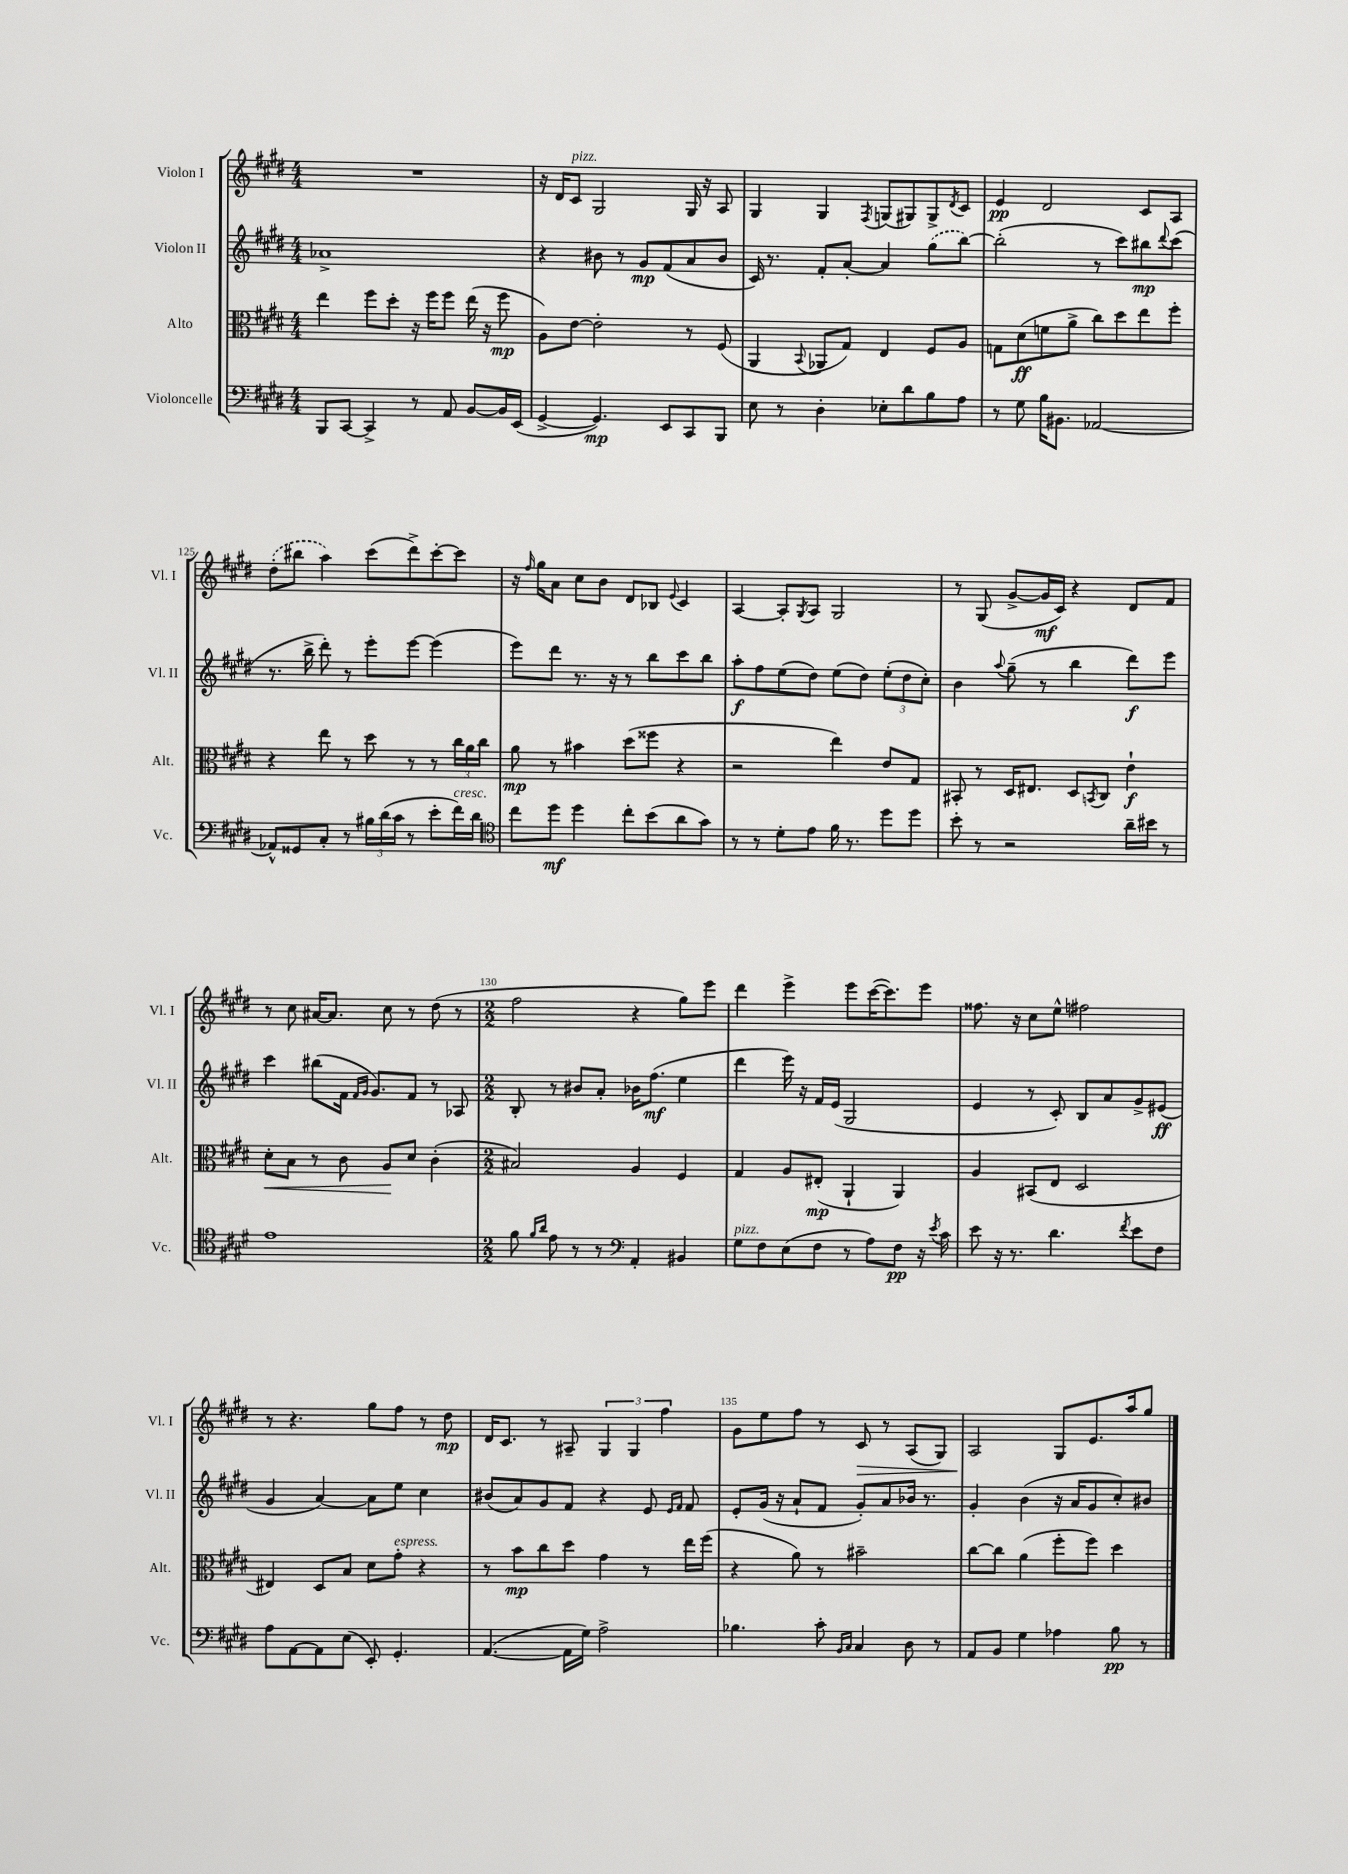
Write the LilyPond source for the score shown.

<<
\new StaffGroup <<
\new Staff = "s0" \with { instrumentName = "Violon I" shortInstrumentName = "Vl. I" } {
    \clef treble \key e \major \numericTimeSignature \time 4/4
    R1 |
    r16 dis'16 cis'8^\markup { \italic "pizz." } gis2 gis16 r16 a8 |
    gis4 gis4 \acciaccatura { fis8 } g8( gis8) gis8-> \acciaccatura { dis'8 } cis'8 |
    e'4\pp dis'2 cis'8 a8 |
    \once \slurDashed dis''8-.( bis''8 a''4) cis'''8( dis'''8->) cis'''8~-. cis'''8 |
    r16 \grace { fis''16 } gis''16 a'8 cis''8 b'8 dis'8 bes8 \appoggiatura { e'8 } cis'4 |
    a4~ a8-. \acciaccatura { gis8 } a8 gis2 |
    r8 gis8( gis'8~-> gis'16\mf cis'16) r4 dis'8 fis'8 |
    r8 cis''8 ais'16~ ais'8. cis''8 r8 dis''8( r8 |
    \numericTimeSignature \time 2/2 fis''2 r4 gis''8) e'''8 |
    dis'''4 e'''4-> e'''8 cis'''16~( cis'''8.) e'''8 |
    fisis''8. r16 cis''8 e''8-^ fis''2 |
    r8 r4. gis''8 fis''8 r8 dis''8\mp |
    dis'16 cis'8. r8 ais8-- \tuplet 3/2 { gis4 gis4 fis''4 } |
    gis'8 e''8 fis''8 r8 cis'8\> r8 a8( gis8) |
    a2\! gis8 e'8. a''16 gis''8 \bar "|." |
}
\new Staff = "s1" \with { instrumentName = "Violon II" shortInstrumentName = "Vl. II" } {
    \clef treble \key e \major \numericTimeSignature \time 4/4
    aes'1-> |
    r4 bis'8 r8 gis'8\mp fis'8( a'8 bis'8 |
    cis'16) r8. fis'8-. a'8~-. a'4 \once \slurDashed gis''8( b''8~) |
    b''2-.( r8 cis'''8) bis''8\mp \appoggiatura { dis'''8 } cis'''8( |
    r8. b''16-> dis'''8-.) r8 e'''8-. e'''8~ e'''4( |
    e'''8) dis'''8 r8. r16 r8 b''8 cis'''8 b''8 |
    a''8-.\f fis''8 e''8( dis''8) e''8( dis''8) \tuplet 3/2 { e''8-.( dis''8 cis''8-.) } |
    b'4 \appoggiatura { a''8 } gis''8--( r8 b''4 dis'''8\f) e'''8 |
    cis'''4 bis''8( fis'16 \grace { fis'16 gis'16 } gis'8.) fis'8 r8 aes8 |
    \numericTimeSignature \time 2/2 b8-. r8 bis'8 a'8-. bes'16 fis''8.\mf( e''4 |
    dis'''4 e'''16) r16 fis'16 e'16( gis2 |
    e'4 r8 cis'8-.) b8 a'8 gis'8-> eis'8\ff( |
    gis'4 a'4~) a'8 e''8 cis''4 |
    bis'8( a'8) gis'8 fis'8 r4 e'8 \grace { e'16 fis'16 } fis'8 |
    e'8-. gis'16( r16 a'8-! fis'8 gis'8-.) a'8 bes'16 r8. |
    gis'4-. b'4( r16 a'16 gis'8 cis''8-.) bis'8 \bar "|." |
}
\new Staff = "s2" \with { instrumentName = "Alto" shortInstrumentName = "Alt." } {
    \clef alto \key e \major \numericTimeSignature \time 4/4
    e''4 fis''8 dis''8-. r16 fis''16 fis''8 e''16( r16 fis''8\mp |
    a8) e'8~ e'2-. r8 fis8( |
    a,4 \appoggiatura { b,8 } aes,8 gis8) e4 fis8 a8 |
    g8 dis'8\ff( f'8 a'8-> cis''8) dis''8 e''8 fis''8-. |
    r4 e''8 r8 dis''8 r8 r8 \tuplet 3/2 { cis''16 a'16 cis''16 } |
    a'8\mp r8 bis'4 dis''8( fisis''8 r4 |
    r2 e''4) e'8 gis8 |
    bis,8-. r8 dis16 eis8. dis8 \acciaccatura { b,8 } cis8 e'4-!\f |
    dis'8-.\< b8 r8 cis'8 a8\! dis'8 cis'4-.( |
    \numericTimeSignature \time 2/2 bis2) a4 fis4 |
    gis4 a8 eis8-.\mp( a,4-! a,4) |
    a4 bis,8( e8 dis2 |
    eis4) dis8 b8 dis'8 gis'8-.^\markup { \italic "espress." } r4 |
    r8 b'8\mp cis''8 dis''8 gis'4 r8 e''16 fis''16( |
    r4 a'8) r8 bis'2-- |
    cis''8~ cis''8 a'4( fis''8-. fis''8) dis''4 \bar "|." |
}
\new Staff = "s3" \with { instrumentName = "Violoncelle" shortInstrumentName = "Vc." } {
    \clef bass \key e \major \numericTimeSignature \time 4/4
    b,,8 cis,8~ cis,4-> r8 a,8 b,8~ b,16 e,16( |
    gis,4~-> gis,4.\mp) e,8 cis,8 b,,8 |
    e8 r8 dis4-. ees8-. dis'8 b8 a8 |
    r8 gis8 b16 bis,8. aes,2~ |
    aes,8-^ gisis,8 cis8-. r8 \tuplet 3/2 { bis16 dis'16( cis'16 } r8 e'8-. fis'16^\markup { \italic "cresc." }) dis'16 |
    \clef tenor cis''8 dis''8\mf dis''4 cis''8-. b'8( a'8 gis'8) |
    r8 r8 dis'8-. e'8 fis'16 r8. dis''8 dis''8 |
    b'8-. r8 r2 a'16-- bis'16 r8 |
    e'1 |
    \numericTimeSignature \time 2/2 fis'8 \grace { fis'16 a'16 } e'8 r8 r8 \clef bass a,4-. bis,4 |
    gis8^\markup { \italic "pizz." } fis8 e8( fis8 r8 a8) fis8\pp r16 \acciaccatura { e'8 } cis'16 |
    e'8 r16 r8. dis'4. \acciaccatura { fis'8 } e'8 fis8 |
    a8 a,8~ a,8 e8( e,8-.) gis,4.-. |
    a,4.~( a,16 gis16) a2-> |
    bes4. cis'8-. \grace { b,16 cis16 } cis4 dis8 r8 |
    a,8 b,8 gis4 aes4 b8\pp r8 \bar "|." |
}
>>
>>
\layout { \context { \Score currentBarNumber = #121 \override BarNumber.break-visibility = ##(#f #t #t) barNumberVisibility = #(every-nth-bar-number-visible 5) } }
